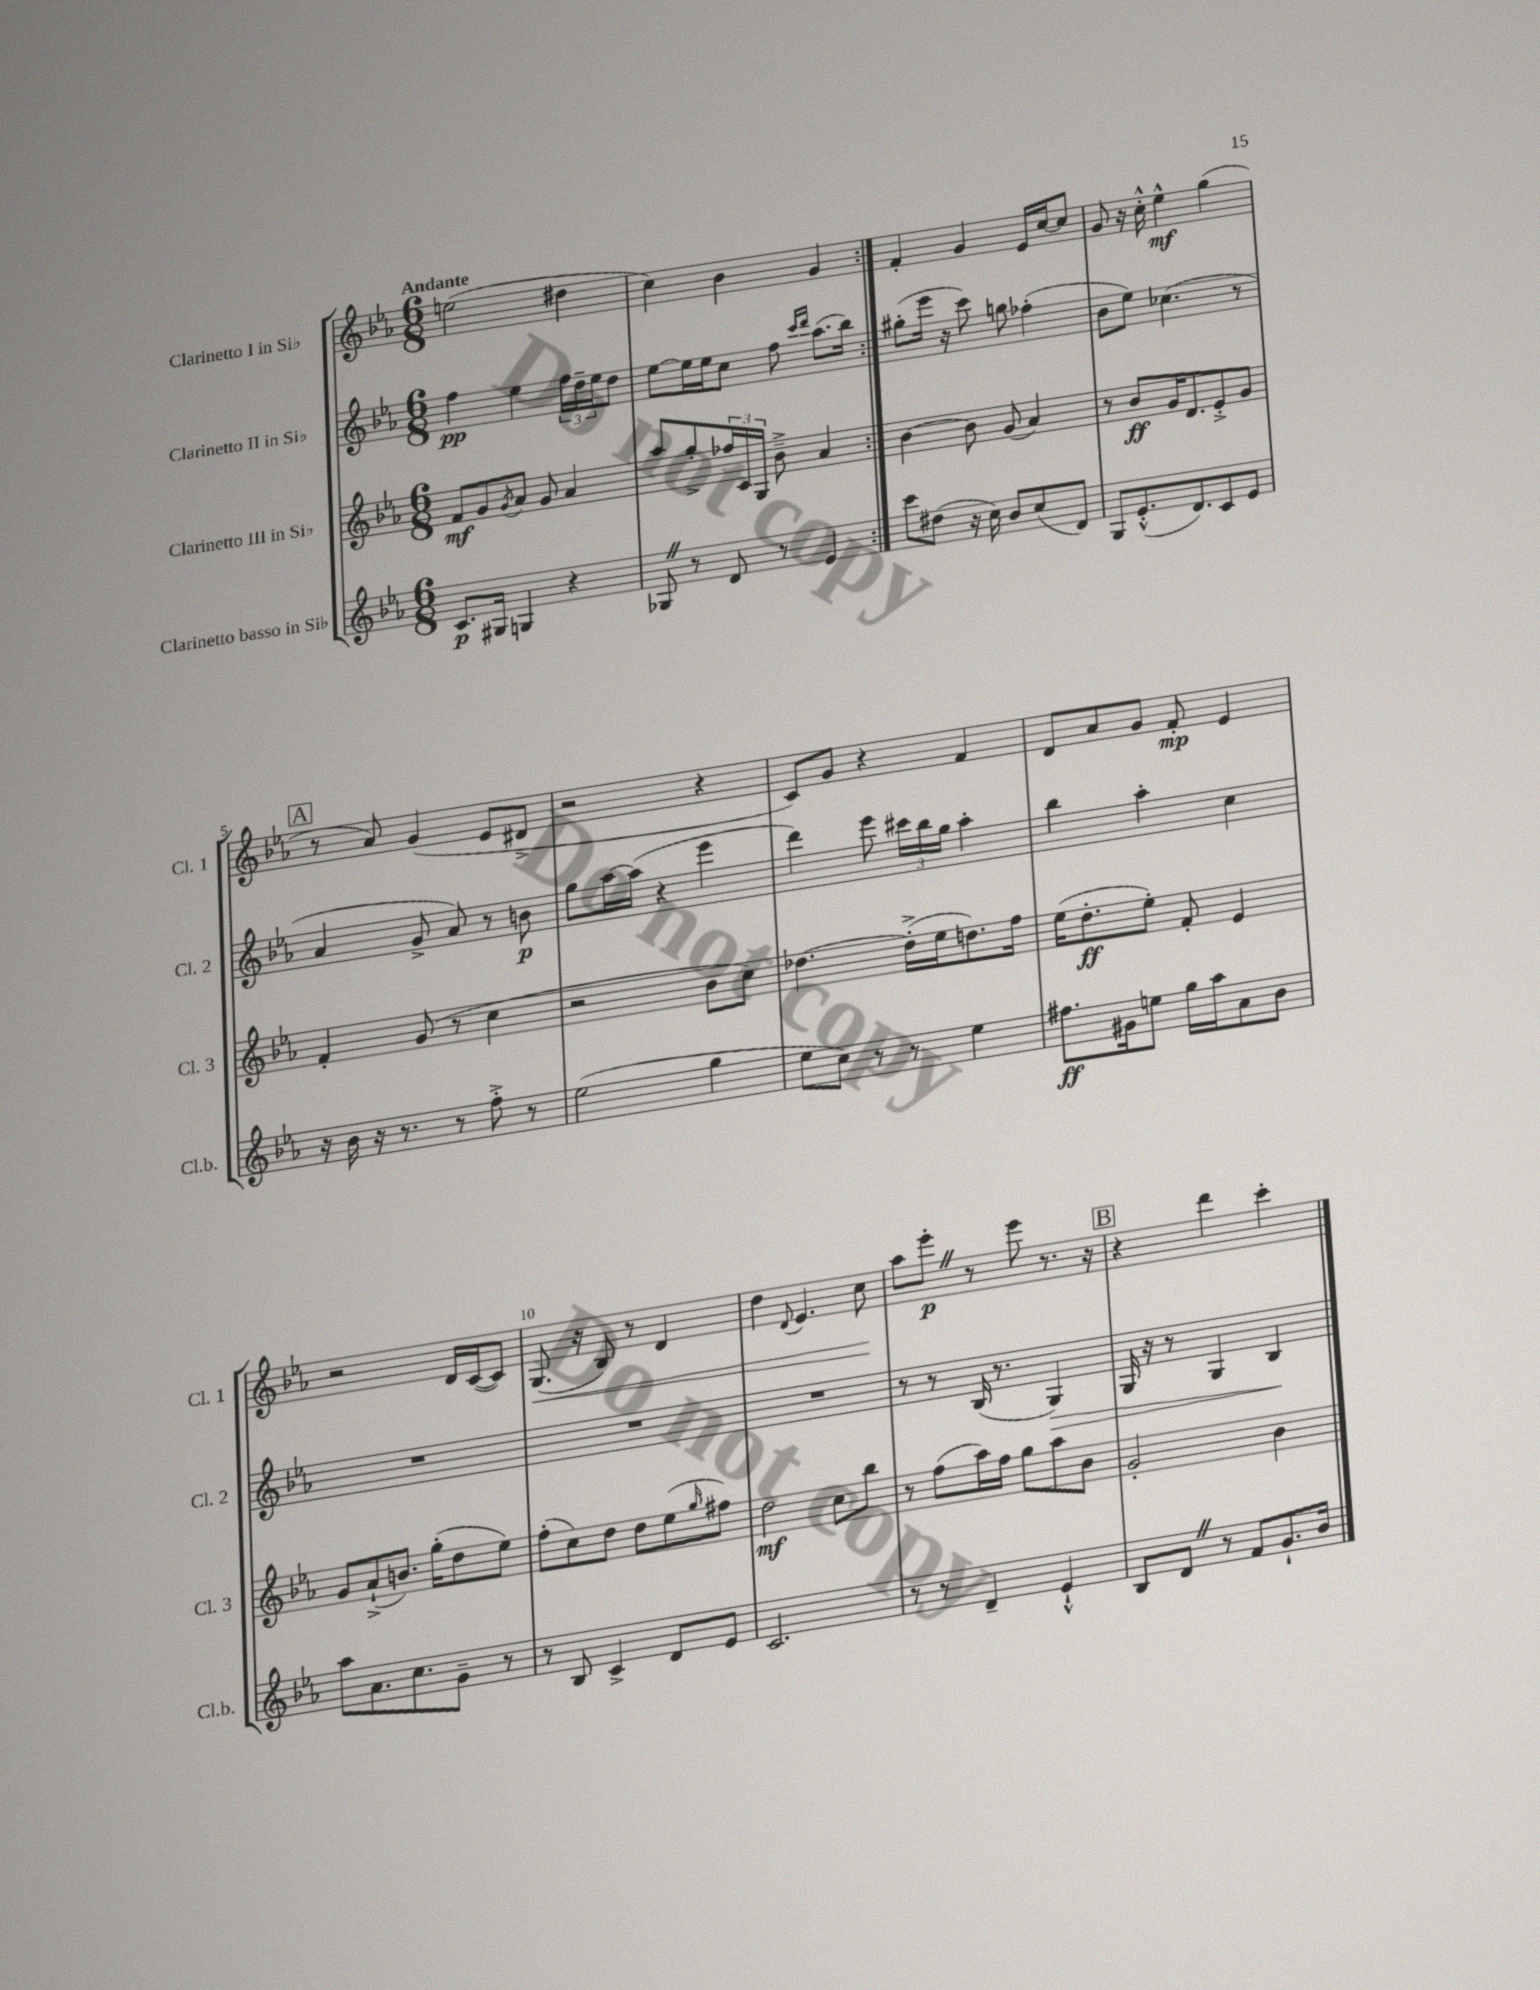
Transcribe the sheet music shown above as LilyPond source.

<<
\new StaffGroup <<
\new Staff = "s0" \with { instrumentName = "Clarinetto I in Sib" shortInstrumentName = "Cl. 1" } {
    \clef treble \key ees \major \numericTimeSignature \time 6/8 \tempo "Andante"
    \repeat volta 2 { e''2( dis''4 |
    c''4) bes'4 g'4 | }
    f'4-. g'4 ees'16 c''16~ c''8 |
    g'8 r16 c''16-.-^ ees''4-^\mf g''4( |
    \mark \markup { \box "A" } r8 aes'8) g'4( ees'8 dis'8-> |
    r2 r4 |
    c'8) g'8 r4 f'4 |
    d'8 aes'8 g'8 f'8-.\mp ees'4 |
    r2 d'16 c'16~( c'8) |
    g8.\<( r16 bes8) r8 d'4 |
    d''4 \appoggiatura { d'8 } ees'4. c''8\! |
    aes''8 ees'''8-.\p \once \override BreathingSign.text = \markup { \musicglyph "scripts.caesura.straight" } \breathe r8 ees'''8 r8. r16 |
    \mark \markup { \box "B" } r4 d'''4 c'''4-. \bar "|." |
}
\new Staff = "s1" \with { instrumentName = "Clarinetto II in Sib" shortInstrumentName = "Cl. 2" } {
    \clef treble \key ees \major \numericTimeSignature \time 6/8
    \repeat volta 2 { f''4\pp ees''4 \tuplet 3/2 { f''16 d''16-- ees''16 } d''8 |
    ees''8~ ees''16 ees''16 c''8 f''8 \grace { c'''16 d'''16 } aes''8.( bes''16) | }
    gis''8-.( ees'''16 r16 c'''8) g''8 fes''4-.( |
    bes'8 ees''8) ces''4.( r8 |
    \mark \markup { \box "A" } aes'4 g'8-> aes'8) r8 b'8\p |
    g''8 aes''16~ aes''16( r4 ees'''4 |
    d'''4) ees'''8 \tuplet 3/2 { cis'''16 bes''16 g''16 } aes''4-. |
    bes''4 aes''4-. c''4 |
    R2. |
    R2. |
    R2. |
    r8 r8 bes16( r8. g4\>) |
    \mark \markup { \box "B" } g16 r16 r8 g4 bes4\! \bar "|." |
}
\new Staff = "s2" \with { instrumentName = "Clarinetto III in Sib" shortInstrumentName = "Cl. 3" } {
    \clef treble \key ees \major \numericTimeSignature \time 6/8
    \repeat volta 2 { f'8\mf g'8 \acciaccatura { g'8 } aes'8 g'8 aes'4 |
    aes''8 g''8-.-> \tuplet 3/2 { fes''16 c'16 g16 } bes'8---> aes'4 | }
    bes'4~ bes'8 g'8( aes'4) |
    r8 bes'8\ff g'16 d'8. ees'8-.-> g'8 |
    \mark \markup { \box "A" } f'4-. g'8( r8 c''4 |
    r2 bes'8 c''8) |
    des''4.~ des''16-.->( ees''16 d''8.) f''16 |
    ees''16( d''8.-.\ff ees''8-.) f'8-. ees'4 |
    g'8 aes'8-!->( b'8.) g''16-.( d''8 ees''8) |
    f''8-.( c''8) d''8 d''8 ees''8( \grace { g''16 } fis''8) |
    d''2\mf c''8 bes''8 |
    r8 f''8( aes''16) f''16 g''8 aes''8 bes'8 |
    \mark \markup { \box "B" } g'2-. bes'4 \bar "|." |
}
\new Staff = "s3" \with { instrumentName = "Clarinetto basso in Sib" shortInstrumentName = "Cl.b." } {
    \clef treble \key ees \major \numericTimeSignature \time 6/8
    \repeat volta 2 { c'8.\p gis16 g4 r4 |
    ges8 \once \override BreathingSign.text = \markup { \musicglyph "scripts.caesura.straight" } \breathe r8 d'8 r8 ees'4 | }
    c'''8 dis''8( r16 c''16) bes'8 c''8( d'8) |
    g8 ees'8.-.-^( d'8.) c'8 ees'8 |
    \mark \markup { \box "A" } r16 bes'16 r16 r8. r8 f''8-.-> r8 |
    ees''2( g''4 |
    ees''8 c''8) r8 r8 ees''4 |
    fis''8.\ff gis'16 e''8 g''16 aes''16 aes'8 bes'8 |
    aes''8 aes'8. c''8. g'8-- r8 |
    r8 bes8 c'4-> d'8 ees'8 |
    c'2. |
    r8 r8 d'4-- ees'4-!-^ |
    \mark \markup { \box "B" } bes8 d'8 \once \override BreathingSign.text = \markup { \musicglyph "scripts.caesura.straight" } \breathe r8 f'8 g'8.-! bes'16 \bar "|." |
}
>>
>>
\layout { \context { \Score \override BarNumber.break-visibility = ##(#f #t #t) barNumberVisibility = #(every-nth-bar-number-visible 5) } }
